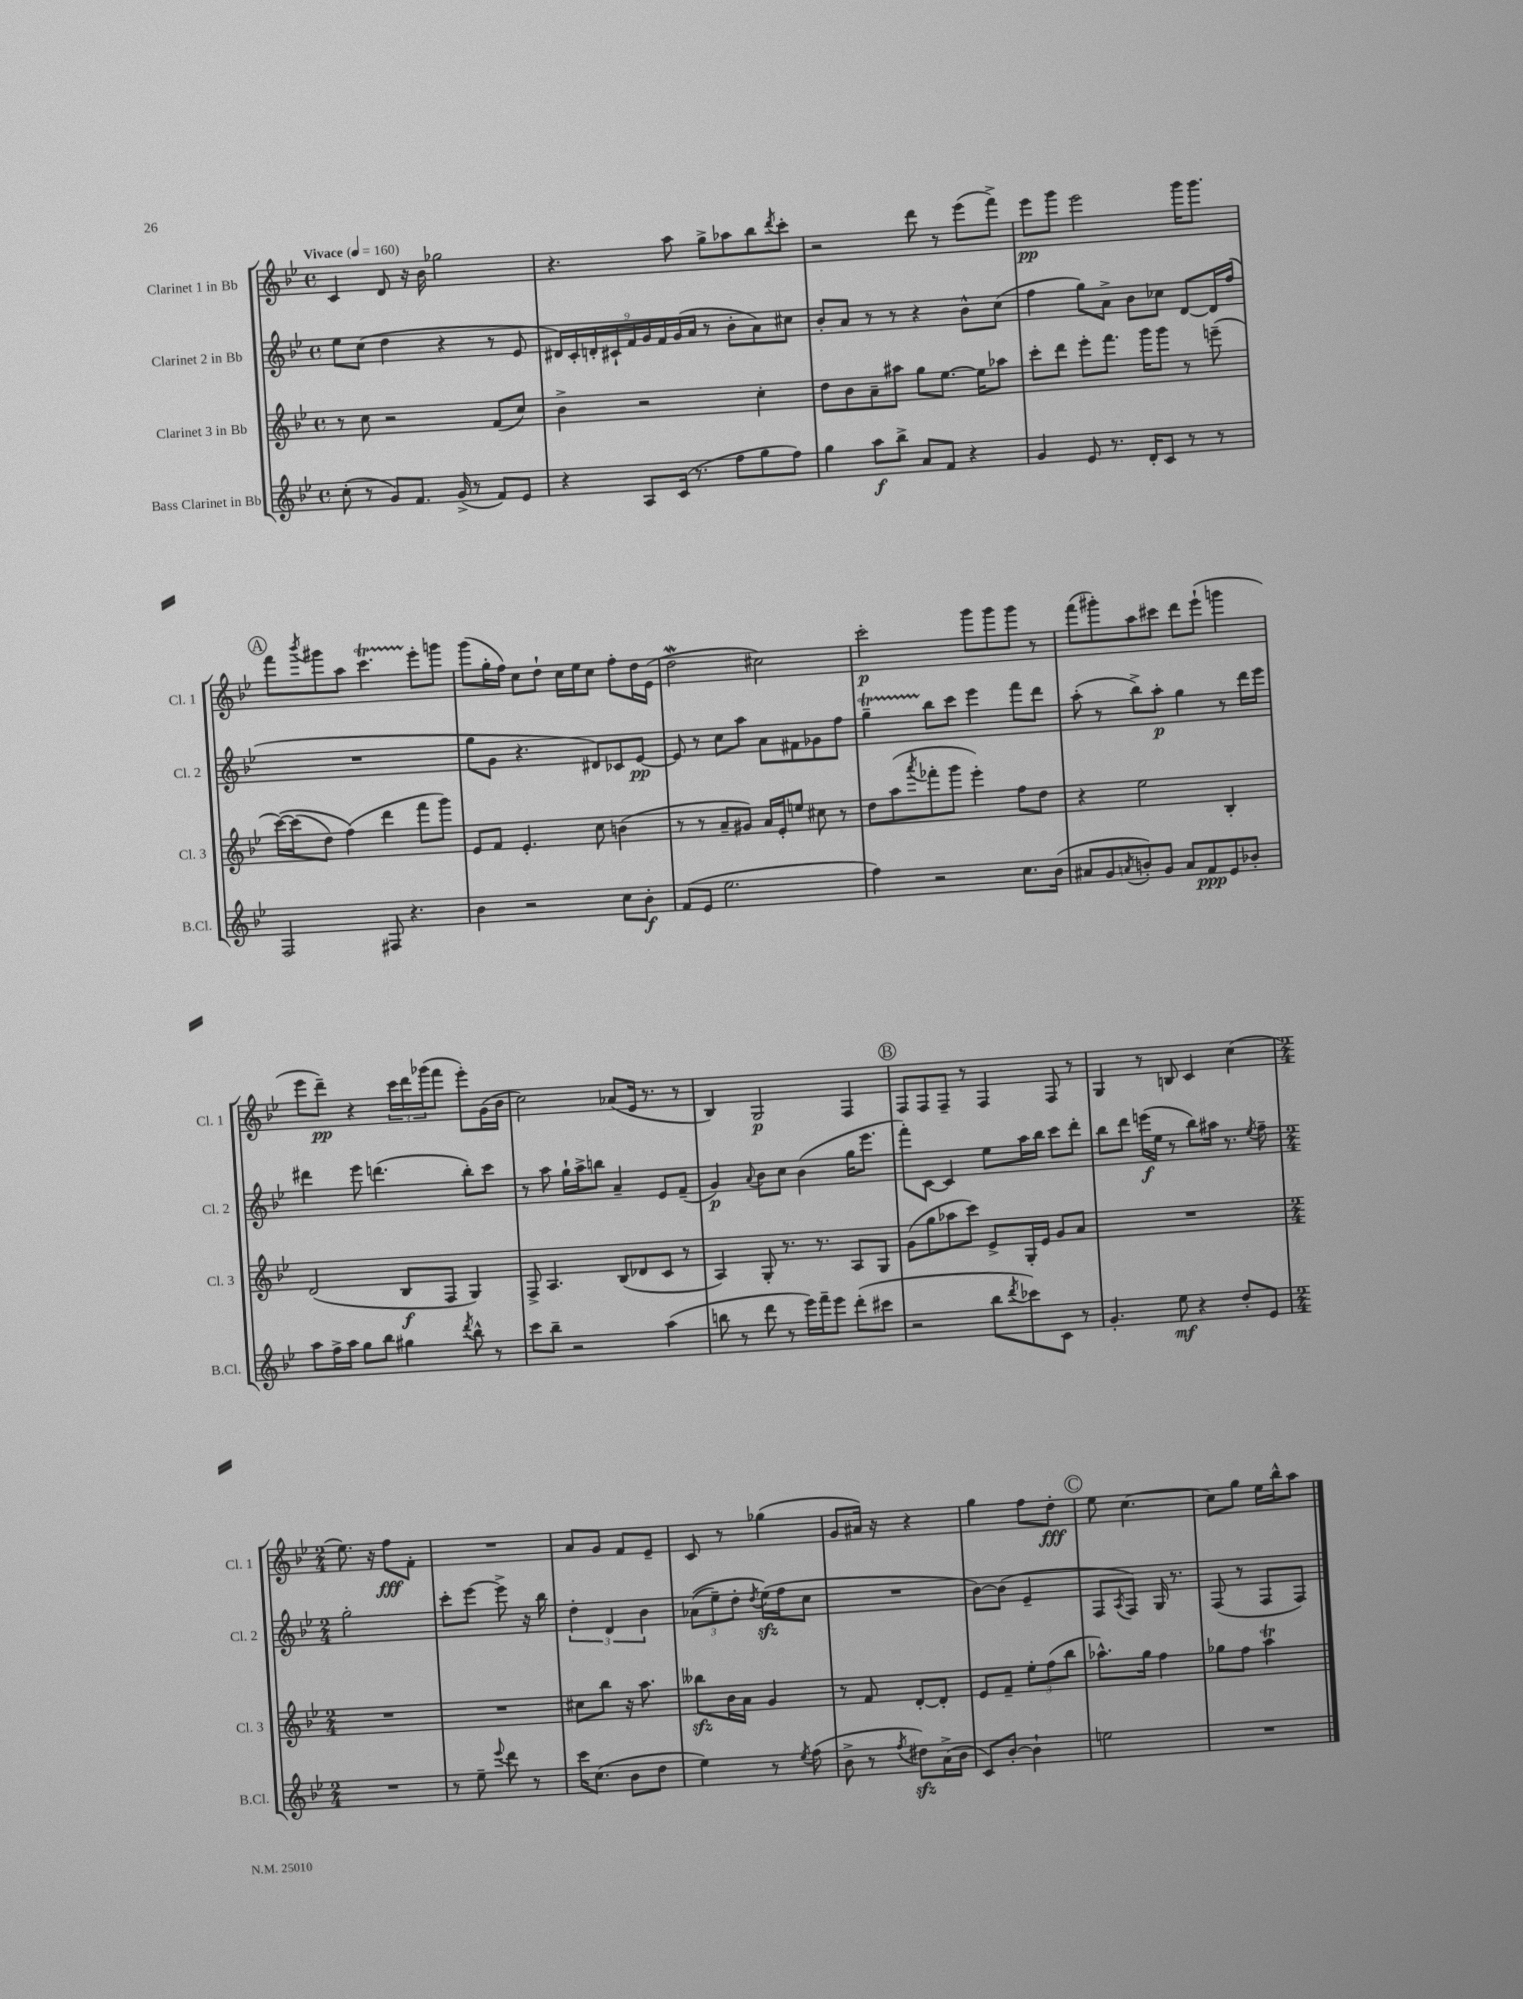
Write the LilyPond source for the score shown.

<<
\new StaffGroup <<
\new Staff = "s0" \with { instrumentName = "Clarinet 1 in Bb" shortInstrumentName = "Cl. 1" } {
    \clef treble \key bes \major \defaultTimeSignature \time 4/4 \tempo "Vivace" 4 = 160
    c'4 d'8 r16 bes'16 ges''2 |
    r4. a''8 g''8-> aes''8 bes''8 \acciaccatura { d'''8 } c'''8-. |
    r2 d'''8 r8 ees'''8( f'''8->) |
    ees'''8\pp g'''8 ees'''2 g'''16 g'''8. |
    \mark \markup { \circle "A" } f'''8 \acciaccatura { bes'''8 } gis'''8 a''8 c'''4.\startTrillSpan ees'''8-.\stopTrillSpan g'''8 |
    g'''8( g''16-. f''16) c''8 d''8-! c''16 ees''16 c''8 f''8-. d''16 ees'16( |
    d''2\mordent cis''2) |
    c'''2-.\p g'''8 g'''8 g'''8 r8 |
    f'''8( gis'''8-.) a''8 cis'''8 d'''8 ees'''8-!( g'''4 |
    ees'''8 d'''8--\pp) r4 \tuplet 3/2 { c'''16 d'''16 ges'''16( } f'''8 ees'''8-.) g'16( bes'16 |
    c''2) aes'8( ees'16 r8. r8 |
    bes4) g2\p f4 |
    \mark \markup { \circle "B" } f8 f8 f8-- r8 f4 f8 r8 |
    g4 r8 b8 c'4 c''4( |
    \numericTimeSignature \time 2/4 ees''8.) r16 f''8\fff f'8-. |
    R2 |
    a'8 g'8 f'8 ees'8-- |
    c'8 r8 ges''4( |
    g'8 ais'16) r16 r4 |
    g''4 f''8 d''8-.\fff |
    \mark \markup { \circle "C" } ees''8 c''4.~ |
    c''8 g''8 ees''16 bes''16-^ a''8 \bar "|." |
}
\new Staff = "s1" \with { instrumentName = "Clarinet 2 in Bb" shortInstrumentName = "Cl. 2" } {
    \clef treble \key bes \major \defaultTimeSignature \time 4/4
    ees''8 c''8( d''4 r4 r8 ees'8 |
    \tuplet 9/8 { dis'16) c'16-. d'16-. cis'16-! f'16 g'16 f'16 g'16( a'16 } r8 bes'8-. a'8) cis''8 |
    bes'8-. a'8 r8 r8 r4 bes'8-^ c''8( |
    f''4 g''8) a'8-> bes'8 ces''8 d'8~ d'16 f''16( |
    \mark \markup { \circle "A" } R1 |
    g''8 g'8 r4. dis'8) ces'8 ees'8~\pp |
    ees'8 r8 c''8 a''8 a'8 fis'8 ges'8 f''8 |
    g''4--\startTrillSpan bes''8\stopTrillSpan c'''8 ees'''4 f'''8 d'''8 |
    a''8-.( r8 bes''8->) a''8-.\p g''4 r8 d'''16 ees'''16 |
    dis'''4 ees'''8 d'''4.( bes''8-.) c'''8 |
    r8 a''8 g''16-! a''16-> b''8 a'4-- ees'8 f'8--( |
    g'4\p) \appoggiatura { a'8 } bes'8 c''8 bes'4( g''16 ees'''8. |
    \mark \markup { \circle "B" } f'''8-.) c'8~ c'4 ees''8 a''16 bes''16 c'''8 d'''8-. |
    bes''8 d'''8 e'''16\f( ees''16 r8 bes''8) ais''16 r8. \acciaccatura { ees''8 } f''8-- |
    \numericTimeSignature \time 2/4 g''2-. |
    c'''8-. ees'''8~ ees'''8-> r16 bes''16 |
    \tuplet 3/2 { d''4-. d'4 bes'4 } |
    \tuplet 3/2 { aes'8(\( ees''8--) d''8-. } \acciaccatura { d''8 } ees''16\sfz(\) f''16 c''8 |
    R2 |
    bes'8~) bes'8( ees'4-- |
    \mark \markup { \circle "C" } f8 \acciaccatura { a8 } f8) g16 r8. |
    f8( r8 f8 f8) \bar "|." |
}
\new Staff = "s2" \with { instrumentName = "Clarinet 3 in Bb" shortInstrumentName = "Cl. 3" } {
    \clef treble \key bes \major \defaultTimeSignature \time 4/4
    r8 c''8 r2 f'8( c''8) |
    bes'4-> r2 c''4-. |
    d''8 bes'8 a'8-- ais''8 g''8 ees''8.~ ees''16 aes''8 |
    c'''8-. d'''8 ees'''8-. f'''8. g'''16 g'''8 r8 e'''8--( |
    \mark \markup { \circle "A" } c'''16~)\( c'''16( d''8) f''4(\) d'''4 f'''8 g'''8) |
    ees'8 f'8 ees'4.-. c''8 b'4( |
    r8 r8 a'8-- gis'8) a'16 ees'16-. e''8 cis''8 r8 |
    d''8 a''8( \acciaccatura { a'''8 } fes'''8-. g'''8 ees'''4-.) f''8 d''8 |
    r4 ees''2 bes4-. |
    d'2( bes8\f f8 g4) |
    f8-> a4. bes8( des'8 c'8 r8 |
    a4) g8-. r8. r8. a8 g8 |
    \mark \markup { \circle "B" } g'8( g''8 aes''8 c'''8) ees'8-> g16-. ees'16 g'8 a'8 |
    R1 |
    \numericTimeSignature \time 2/4 R2 |
    R2 |
    cis''8 bes''8 r16 a''8. |
    beses''8\sfz bes'16 a'16 g'4 |
    r8 f'8 d'8~-. d'8-. |
    ees'8 f'8-- \tuplet 3/2 { ees''8-. f''8( bes''8 } |
    \mark \markup { \circle "C" } aes''8.-^) g''16 f''4 |
    ges''8 f''8 a''4\trill \bar "|." |
}
\new Staff = "s3" \with { instrumentName = "Bass Clarinet in Bb" shortInstrumentName = "B.Cl." } {
    \clef treble \key bes \major \defaultTimeSignature \time 4/4
    c''8-.( r8 g'8) f'8. g'16->( r8 f'8) ees'8 |
    r4 a8 c'16( r8. f''8 g''8 f''8) |
    g''4 a''8\f bes''8-> a'8 f'8 r4 |
    g'4 ees'8 r8. d'16-. c'8 r8 r8 |
    \mark \markup { \circle "A" } f2 fis8 r4. |
    bes'4 r2 c''8 bes'8-.\f |
    f'8( ees'8 ees''2. |
    f''4) r2 c''8. bes'16( |
    ais'8 g'8 \acciaccatura { a'8 } b'8-.) g'8 a'8 f'8\ppp ees'8 bes'8-. |
    a''8 f''16-> a''16 g''8 bes''8 gis''4 \acciaccatura { d'''8 } bes''8-^ r8 |
    c'''8 bes''8-- r2 a''4( |
    b''8 r8 d'''8 r8 ees'''16) f'''16-- ees'''8 d'''8-.( cis'''8 |
    \mark \markup { \circle "B" } r2 bes''8 \acciaccatura { d'''8 } ces'''8) c'8 r8 |
    g'4.-. ees''8\mf r4 d''8-. ees'8 |
    \numericTimeSignature \time 2/4 R2 |
    r8 ees''8-- \appoggiatura { ees'''8 } d'''8 r8 |
    c'''16 c''8.( bes'8 d''8 |
    ees''4) r8 \acciaccatura { ees''8 } f''8( |
    bes'8-> r8 \acciaccatura { f''8 } dis''8\sfz) a'16->( bes'16 |
    c'8) bes'8~-. bes'4-! |
    \mark \markup { \circle "C" } e''2 |
    R2 \bar "|." |
}
>>
>>
\layout { \context { \Score \remove "Bar_number_engraver" } }
